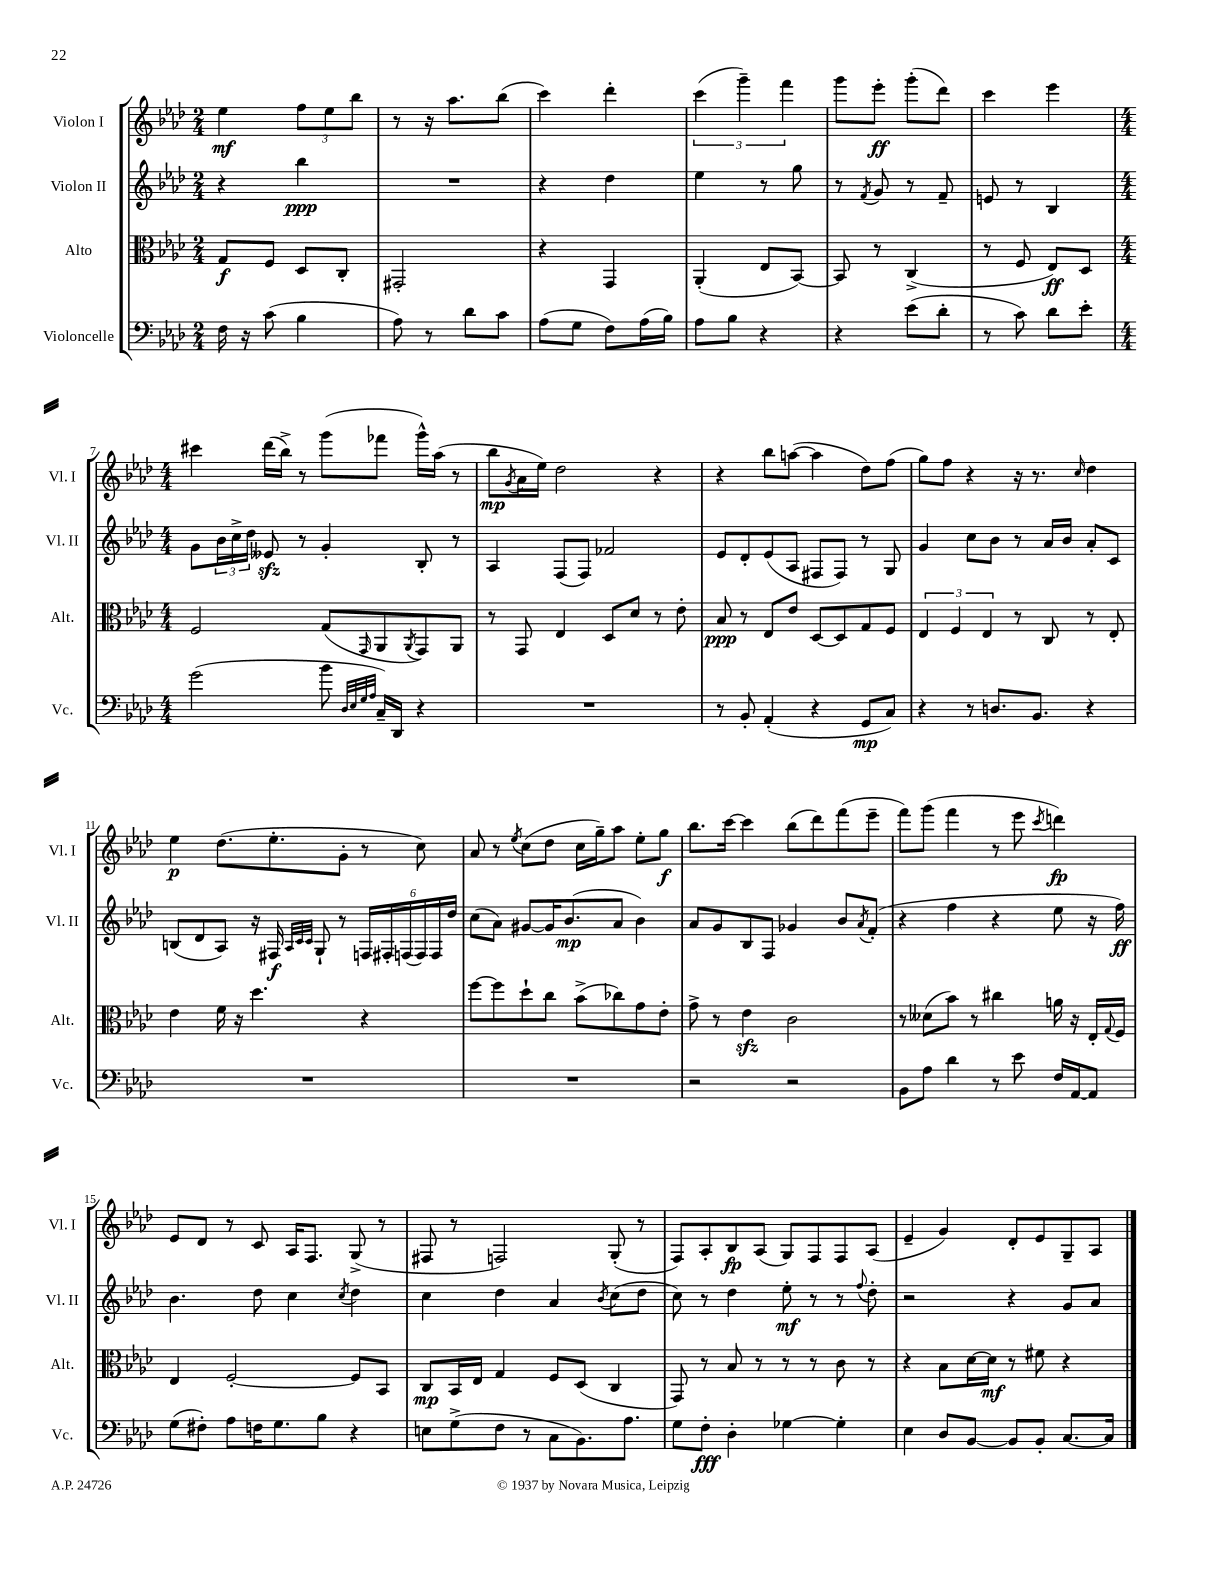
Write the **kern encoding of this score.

**kern	**dynam	**kern	**dynam	**kern	**dynam	**kern	**dynam
*part4	*part4	*part3	*part3	*part2	*part2	*part1	*part1
*staff4	*staff4	*staff3	*staff3	*staff2	*staff2	*staff1	*staff1
*I"Violoncelle	*	*I"Alto	*	*I"Violon II	*	*I"Violon I	*
*I'Vc.	*	*I'Alt.	*	*I'Vl. II	*	*I'Vl. I	*
*clefF4	*	*clefC3	*	*clefG2	*	*clefG2	*
*k[b-e-a-d-]	*	*k[b-e-a-d-]	*	*k[b-e-a-d-]	*	*k[b-e-a-d-]	*
*M2/4	*	*M2/4	*	*M2/4	*	*M2/4	*
=1	=1	=1	=1	=1	=1	=1	=1
16F\	.	8G/L	f	4r	.	4ee-\	mf
16r	.	.	.	.	.	.	.
(8c\	.	8F/J	.	.	.	.	.
4B-\	.	8D-/L	.	4bb-\	ppp	12ff\L	.
.	.	.	.	.	.	12ee-\	.
.	.	8C'/J	.	.	.	.	.
.	.	.	.	.	.	12bb-\J	.
=2	=2	=2	=2	=2	=2	=2	=2
8A-\)	.	2GG#X'/	.	2r	.	8r	.
8r	.	.	.	.	.	16r	.
.	.	.	.	.	.	8.aa-\L	.
8d-\L	.	.	.	.	.	.	.
8c\J	.	.	.	.	.	(8bb-\J	.
=3	=3	=3	=3	=3	=3	=3	=3
(8A-\L	.	4r	.	4r	.	4ccc\)	.
8G\J	.	.	.	.	.	.	.
8F\L)	.	4GG/	.	4dd-\	.	4ddd-'\	.
(16A-\L	.	.	.	.	.	.	.
16B-\JJ)	.	.	.	.	.	.	.
=4	=4	=4	=4	=4	=4	=4	=4
8A-\L	.	(4AA-'/	.	4ee-\	.	(6ccc\	.
8B-\J	.	.	.	.	.	.	.
.	.	.	.	.	.	6ggg~\)	.
4r	.	8E-/L	.	8r	.	.	.
.	.	.	.	.	.	6fff\	.
.	.	[8BB-/J)	.	8gg\	.	.	.
=5	=5	=5	=5	=5	=5	=5	=5
4r	.	8BB-/]	.	8r	.	8ggg\L	.
.	.	.	.	8qf/	.	.	.
.	.	8r	.	8g/	.	8eee-'\J	ff
(8e-\L	.	(4C^/	.	8r	.	(8ggg'\L	.
8d-'\J	.	.	.	8f~/	.	8ddd-\J)	.
=6	=6	=6	=6	=6	=6	=6	=6
8r	.	8r	.	8en/	.	4ccc\	.
8c\)	.	8F/	.	8r	.	.	.
8d-\L	.	8E-/L)	ff	4B-/	.	4eee-\	.
8e-'\J	.	8D-/J	.	.	.	.	.
!!LO:LB:g=z
=7	=7	=7	=7	=7	=7	=7	=7
*M4/4	*	*M4/4	*	*M4/4	*	*M4/4	*
(2g\	.	2F/	.	8g\L	.	4ccc#X\	.
.	.	.	.	24b-\L	.	.	.
.	.	.	.	24cc^\	.	.	.
.	.	.	.	24dd-\JJ	.	.	.
.	.	.	.	8e--Xzz/	.	(16ddd-\LL	.
.	.	.	.	.	.	16bb-^\JJ)	.
.	.	.	.	8r	.	8r	.
8b-\	.	(8G/L	.	4g'/	.	(8ggg\L	.
32qqD-/LLL	.	.	.	.	.	.	.
32qqE-/	.	.	.	.	.	.	.
32qqG/	.	.	.	.	.	.	.
32qqA-/JJJ	.	16qqGG/	.	.	.	.	.
16C~/LL)	.	8AA-/	.	.	.	8fff-X\J	.
16DD-/JJ	.	.	.	.	.	.	.
.	.	8qAA-/	.	.	.	.	.
4r	.	8GG/)	.	8B-'/	.	16ggg^^\LL)	.
.	.	.	.	.	.	(16aa-\JJ	.
.	.	8AA-/J	.	8r	.	8r	.
=8	=8	=8	=8	=8	=8	=8	=8
1r	.	8r	.	4A-/	.	8bb-\L	mp
.	.	.	.	.	.	8qg/	.
.	.	8GG/	.	.	.	16a-\L	.
.	.	.	.	.	.	16ee-\JJ)	.
.	.	4E-/	.	(8F/L	.	2dd-\	.
.	.	.	.	8F/J)	.	.	.
.	.	8D-/L	.	2f-X/	.	.	.
.	.	8d-/J	.	.	.	.	.
.	.	8r	.	.	.	4r	.
.	.	8e-'\	.	.	.	.	.
=9	=9	=9	=9	=9	=9	=9	=9
8r	.	8B-/	ppp	8e-/L	.	4r	.
8BB-'/	.	8r	.	8d-'/	.	.	.
(4AA-'/	.	8E-/L	.	(8e-/	.	8bb-\L	.
.	.	8e-/J	.	8A-/J	.	([8aan\J	.
4r	.	[8D-/L	.	8F#X/L	.	4aa\]	.
.	.	8D-/]	.	8F#/J)	.	.	.
8GG/L	mp	8G/	.	8r	.	8dd-\L)	.
8C/J)	.	8F/J	.	8G/	.	(8ff\J	.
=10	=10	=10	=10	=10	=10	=10	=10
4r	.	6E-/	.	4g/	.	8gg\L)	.
.	.	.	.	.	.	8ff\J	.
.	.	6F/	.	.	.	.	.
8r	.	.	.	8cc\L	.	4r	.
.	.	6E-/	.	.	.	.	.
8.Dn/L	.	.	.	8b-\J	.	.	.
.	.	8r	.	8r	.	16r	.
8.BB-/J	.	.	.	.	.	8.r	.
.	.	8C/	.	16a-/LL	.	.	.
.	.	.	.	16b-/JJ	.	.	.
.	.	.	.	.	.	16qqcc/	.
4r	.	8r	.	8a-'/L	.	4dd-\	.
.	.	8E-'/	.	8c/J	.	.	.
!!LO:LB:g=z
=11	=11	=11	=11	=11	=11	=11	=11
1r	.	4e-\	.	(8Bn/L	.	4ee-\	p
.	.	.	.	8d-/	.	.	.
.	.	16f\	.	8A-/J)	.	(8.dd-\L	.
.	.	16r	.	.	.	.	.
.	.	4.dd-\	.	16r	.	.	.
.	.	.	.	16F#X/	f	8.ee-'\	.
.	.	.	.	32qqA-/LLL	.	.	.
.	.	.	.	32qqc/	.	.	.
.	.	.	.	32qqc/JJJ	.	.	.
.	.	.	.	8G`/	.	.	.
.	.	.	.	8r	.	8g'\J	.
.	.	4r	.	24Fn/LL	.	8r	.
.	.	.	.	24F#X'/	.	.	.
.	.	.	.	(24Fn/	.	.	.
.	.	.	.	24F/)	.	8cc\)	.
.	.	.	.	24F/	.	.	.
.	.	.	.	24dd-/JJ	.	.	.
=12	=12	=12	=12	=12	=12	=12	=12
1r	.	[8ff\L	.	(8cc\L	.	8a-/	.
.	.	8ff\]	.	8a-\J)	.	8r	.
.	.	.	.	.	.	8qee-/	.
.	.	8dd-`\	.	[8g#X/L	.	(8cc\L	.
.	.	8cc\J	.	16g#/K]	.	8dd-\J	.
.	.	.	.	(8.b-/	mp	.	.
.	.	(8b-^\L	.	.	.	16cc\LL	.
.	.	.	.	.	.	16gg~\J)	.
.	.	8cc-X\)	.	8a-/J	.	8aa-\J	.
.	.	8g\	.	4b-\)	.	8ee-'\L	.
.	.	8e-'\J	.	.	.	8gg\J	f
=13	=13	=13	=13	=13	=13	=13	=13
2r	.	8g^\	.	8a-/L	.	8.bb-\L	.
.	.	8r	.	8g/	.	.	.
.	.	.	.	.	.	[16ccc\Jk	.
.	.	4e-zz\	.	8B-/	.	4ccc\]	.
.	.	.	.	8F/J	.	.	.
2r	.	2c\	.	4g-X/	.	(8bb-\L	.
.	.	.	.	.	.	8ddd-\)	.
.	.	.	.	8b-/L	.	(8fff\	.
.	.	.	.	8qa-/	.	.	.
.	.	.	.	(8f'/J	.	8eee-~\J	.
=14	=14	=14	=14	=14	=14	=14	=14
8BB-\L	.	8r	.	4r	.	8fff\L)	.
8A-\J	.	(8d--X\L	.	.	.	(8ggg\J	.
4d-\	.	8b-\J)	.	4ff\	.	4fff\	.
.	.	8r	.	.	.	.	.
8r	.	4cc#X\	.	4r	.	8r	.
8e-\	.	.	.	.	.	8eee-\	.
.	.	.	.	.	.	8qccc/	.
16F/LL	.	16an\	.	8ee-\	.	4dddn\)	fp
[16AA-/J	.	16r	.	.	.	.	.
8AA-/J]	.	16E-'/LL	.	16r	.	.	.
.	.	8qqG/	.	.	.	.	.
.	.	16F/JJ	.	16ff\)	ff	.	.
!!LO:LB:g=z
=15	=15	=15	=15	=15	=15	=15	=15
(8G\L	.	4E-/	.	4.b-\	.	8e-/L	.
8F#X'\J)	.	.	.	.	.	8d-/J	.
8A-\L	.	[2F'/	.	.	.	8r	.
16Fn\K	.	.	.	8dd-\	.	8c/	.
8.G\	.	.	.	.	.	.	.
.	.	.	.	4cc\	.	16A-/KL	.
.	.	.	.	.	.	8.F/J	.
8B-\J	.	.	.	.	.	.	.
.	.	.	.	8qcc/	.	.	.
4r	.	8F/L]	.	4dd-\	.	(8G^/	.
.	.	8BB-/J	.	.	.	8r	.
=16	=16	=16	=16	=16	=16	=16	=16
8En\L	.	8C/L	mp	4cc\	.	8F#X/	.
(8G^\	.	16BB-/L	.	.	.	8r	.
.	.	16E-/JJ	.	.	.	.	.
8F\J	.	4G/	.	4dd-\	.	2Fn/)	.
8r	.	.	.	.	.	.	.
8C\L	.	8F/L	.	4a-/	.	.	.
8.BB-\)	.	(8D-/J	.	.	.	.	.
.	.	.	.	8qb-/	.	.	.
.	.	4C/	.	(8cc\L	.	(8G'/	.
8.A-\J	.	.	.	.	.	.	.
.	.	.	.	8dd-\J	.	8r	.
=17	=17	=17	=17	=17	=17	=17	=17
8G\L	.	8GG/)	.	8cc\)	.	8F/L)	.
8F'\J	fff	8r	.	8r	.	8A-'/	.
4D-'\	.	8B-/	.	4dd-\	.	8B-/	fp
.	.	8r	.	.	.	(8A-/J	.
[4G-X\	.	8r	.	8ee-'\	mf	8G/L)	.
.	.	8r	.	8r	.	8F/	.
4G-'\]	.	8c\	.	8r	.	8F/	.
.	.	.	.	8qqff/	.	.	.
.	.	8r	.	8dd-'\	.	(8A-/J	.
=18	=18	=18	=18	=18	=18	=18	=18
4E-\	.	4r	.	2r	.	4e-~/	.
8D-/L	.	8B-\L	.	.	.	4g/)	.
[8BB-/J	.	[16d-\L	.	.	.	.	.
.	.	16d-\JJ]	mf	.	.	.	.
8BB-/L]	.	8r	.	4r	.	8d-'/L	.
8BB-'/J	.	8f#X\	.	.	.	8e-/	.
[8.C/L	.	4r	.	8g/L	.	8G~/	.
.	.	.	.	8a-/J	.	8A-/J	.
16C/Jk]	.	.	.	.	.	.	.
==	==	==	==	==	==	==	==
*-	*-	*-	*-	*-	*-	*-	*-
